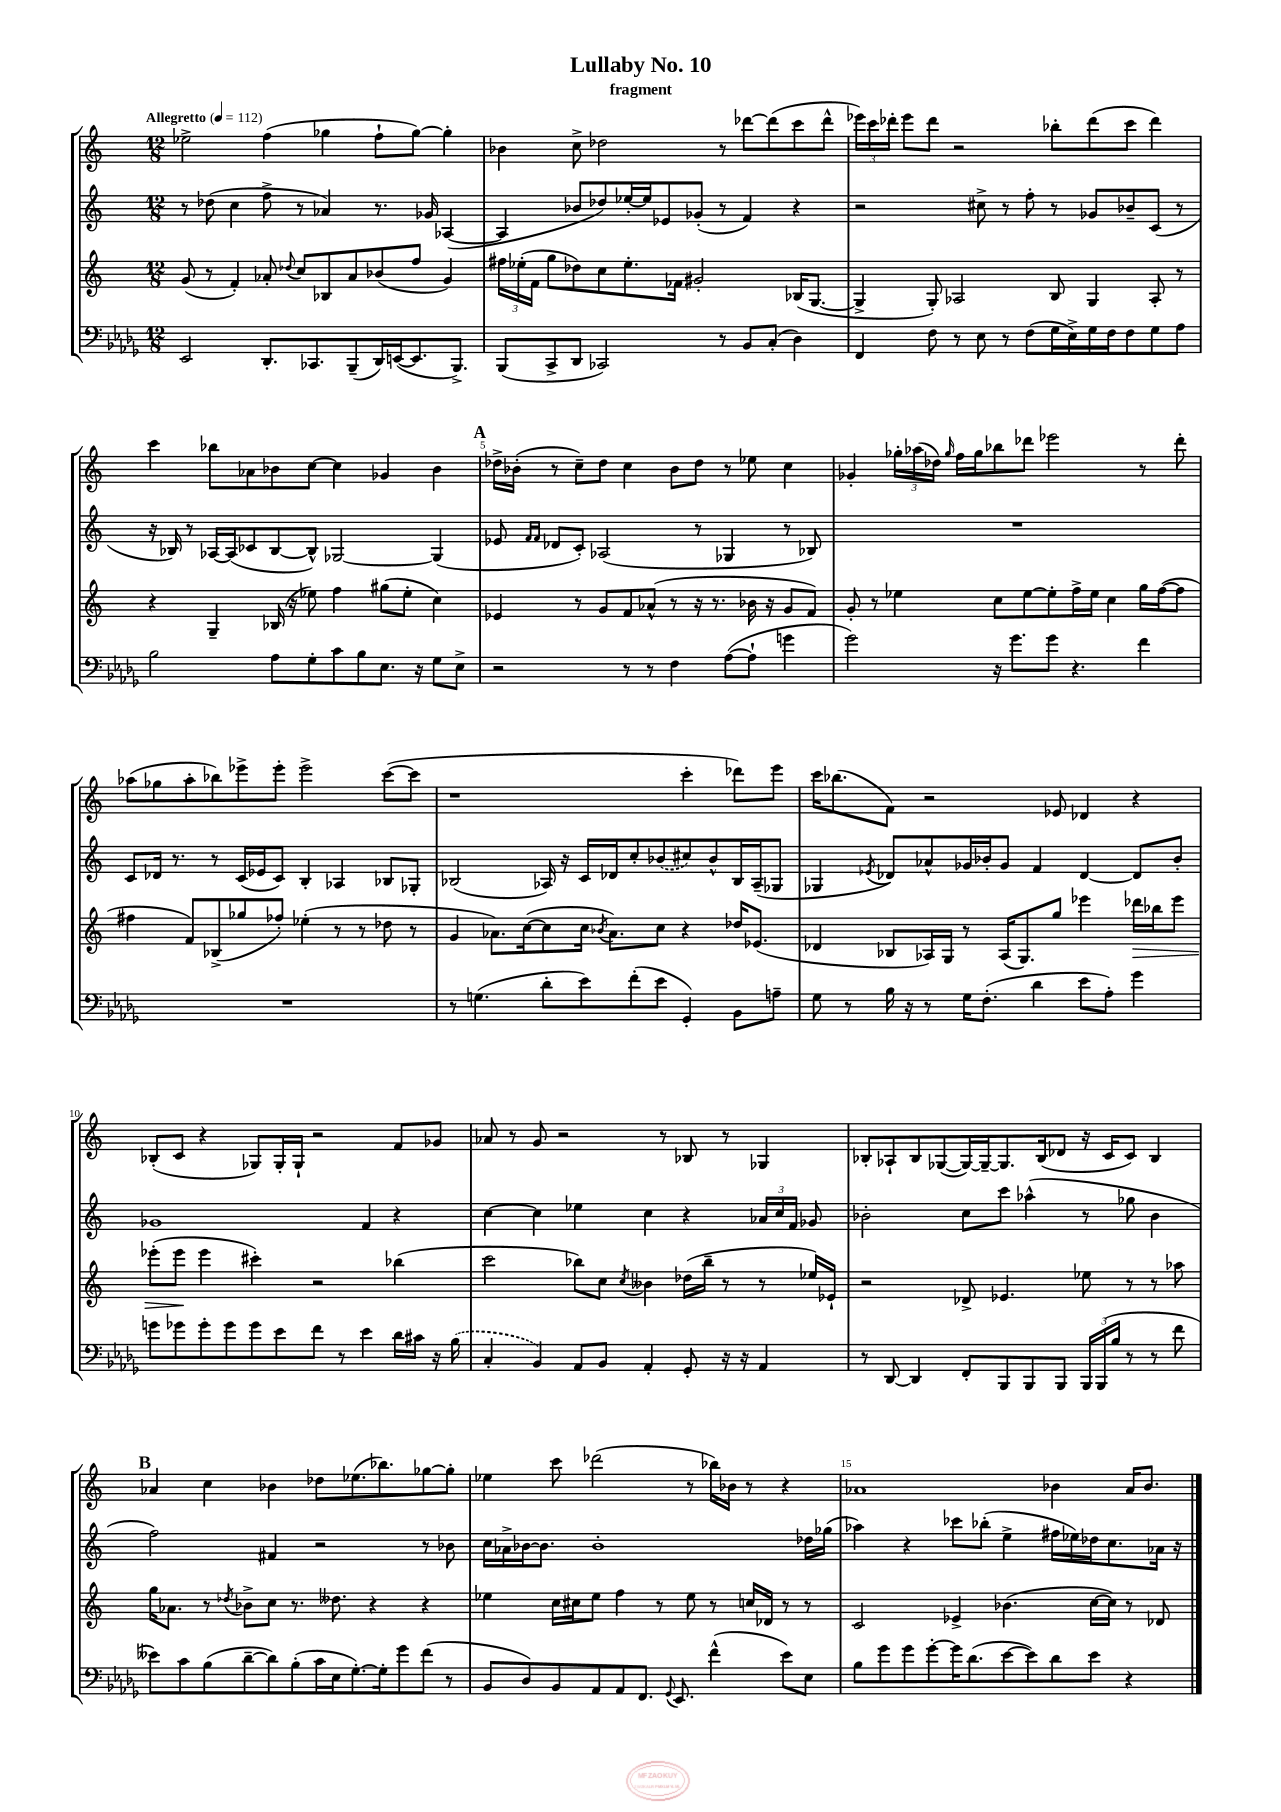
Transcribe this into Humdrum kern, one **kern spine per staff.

**kern	**kern	**dynam	**kern	**kern
*part4	*part3	*part3	*part2	*part1
*staff4	*staff3	*staff3	*staff2	*staff1
*clefF4	*clefG2	*	*clefG2	*clefG2
*k[b-e-a-d-g-]	*k[]	*	*k[]	*k[]
*M12/8	*M12/8	*	*M12/8	*M12/8
*MM112	*MM112	*	*MM112	*MM112
=1	=1	=1	=1	=1
!	!	!	!	!LO:TX:a:B:t=Allegretto
2EE-/	(8g/	.	8r	2ee-X^\
.	8r	.	(8dd-X\	.
.	4f'/)	.	4cc\	.
8.DD-'/L	8a-X'/	.	8ff^\	(4ff\
.	8qqdd-X/	.	.	.
.	8cc/L	.	8r	.
8.CC-X/	.	.	.	.
.	8B-X/	.	4a-X/)	4gg-X\
(8BBB-~/	8a-/	.	.	.
16DD-/L)	(8b-X/	.	8.r	8ff`\L
([16EEn/J	.	.	.	.
8.EE/]	8ff/J	.	.	[8gg-\J)
.	.	.	16g-X/	.
.	4g/)	.	([4A-X/	4gg-'\]
8.BBB-^/J)	.	.	.	.
=2	=2	=2	=2	=2
(8BBB-/L	24ff#X\LL	.	4A-/]	4b-X\
.	(24ee-X'\	.	.	.
.	24f\JJ	.	.	.
8CC^/	8gg\L	.	.	.
8DD-/J	8dd-X\)	.	8b-X/L	8cc^\
2CC-X/)	8cc\	.	8dd-X/)	2dd-X\
.	8.ee-'\	.	[16ee-X'/L	.
.	.	.	16ee-/J]	.
.	.	.	8e-X/	.
.	16f-X\Jk	.	.	.
.	2g#X'/	.	(8g-X'/J	.
8r	.	.	8r	8r
8BB-/L	.	.	4f/)	[8ddd-X\L
(8C'/J	.	.	.	(8ddd-\]
4D-\)	(16B-X/KL	.	4r	8ccc\
.	[8.G/J	.	.	.
.	.	.	.	8ddd-^^\J
=3	=3	=3	=3	=3
4FF/	4G^/]	.	2r	24eee-X\LL)
.	.	.	.	24ccc\
.	.	.	.	24ddd-X'\JJ
.	.	.	.	8eee-\L
8F\	8G'/)	.	.	8ddd-\J
8r	2A-X/	.	.	2r
8E-\	.	.	8cc#X^\	.
8r	.	.	8r	.
(8F\L	.	.	8ff'\	.
16G-\L	8B/	.	8r	8bb-X'\L
16E-^\)	.	.	.	.
16G-\	4G/	.	8g-X/L	(8ddd-\
16F\J	.	.	.	.
8F\	.	.	8b-X~/	8ccc\J
8G-\	8A-'/	.	(8c/J	4ddd-\)
8A-\J	8r	.	8r	.
!!LO:LB:g=z
=4	=4	=4	=4	=4
2B-\	4r	.	16r	4ccc\
.	.	.	16B-X/)	.
.	.	.	8r	.
.	4G~/	.	[16A-X/LL	8bb-X\L
.	.	.	(16A-/J]	.
.	.	.	8c-X/	8a-X\
8A-\L	(16B-X/	.	[8B-/	8b-X\
.	16r	.	.	.
8G-'\	8ee-X\)	.	8B-^^/J])	[8cc\J
8c\	4ff\	.	[2G-X/	4cc\]
8B-\	.	.	.	.
8.E-\J	(8gg#X\L	.	.	4g-X/
.	8ee-'\J	.	.	.
16r	.	.	.	.
8G-\L	4cc\)	.	(4G-/]	4b-\
8E-^\J	.	.	.	.
!!LO:REH:place=s1:t=A
=5	=5	=5	=5	=5
2r	4e-X/	.	8e-X/	16dd-X^\LL
.	.	.	.	(16b-X'\JJ
.	.	.	16qqf/LL	.
.	.	.	16qqf/JJ	.
.	.	.	8d-X/L	8r
.	8r	.	8c'/J)	8cc~\L)
.	8g/L	.	(2A-X/	8dd-\J
8r	8f/	.	.	4cc\
8r	(8a-X^^/J	.	.	.
4F\	8r	.	.	8b-\L
.	16r	.	8r	8dd-\J
.	8.r	.	.	.
([8A-\L	.	.	4G-X/	8r
8A-`\J]	16b-X\	.	.	8ee-X\
.	16r	.	.	.
4gn\	8g/L	.	8r	4cc\
.	8f/J)	.	8B-X/)	.
=6	=6	=6	=6	=6
2g-\)	8g'/	.	1.r	4g-X'/
.	8r	.	.	.
.	4ee-X\	.	.	24gg-X'\LL
.	.	.	.	(24aa-X\
.	.	.	.	24dd-X\JJ)
.	.	.	.	16qqgg-/
.	.	.	.	16ff\LL
.	.	.	.	16gg-\J
16r	8cc\L	.	.	8bb-X\
8.g-\L	.	.	.	.
.	[8ee-\	.	.	8ddd-X\J
8g-\J	8ee-'\]	.	.	2eee-X\
4.r	16ff^\L	.	.	.
.	16ee-\JJ	.	.	.
.	4cc\	.	.	.
4f\	16gg\LL	.	.	8r
.	([16ff\J	.	.	.
.	8ff\J]	.	.	8ddd-'\
!!LO:LB:g=z
=7	=7	=7	=7	=7
1.r	4ff#X\	.	8c/L	(8aa-X\L
.	.	.	16d-X/Jk	8gg-X\
.	.	.	8.r	.
.	8f/L)	.	.	8aa-'\
.	(8B-X^/	.	8r	8bb-X\)
.	8gg-X/	.	(16c/LL	8eee-X^\
.	.	.	16e-X/J	.
.	8ff-X'/J)	.	8c/J)	8eee-'\J
.	(4ee-X'\	.	4B'/	2eee-^\
.	8r	.	4A-X/	.
.	8r	.	.	.
.	8dd-X\	.	8B-X/L	([8ccc\L
.	8r	.	8G-X'/J	8ccc\J]
=8	=8	=8	=8	=8
8r	4g/	.	(2B-X/	1r
(4.Gn\	.	.	.	.
.	8.a-X\L)	.	.	.
.	([16cc\k	.	.	.
8d-'\L	8cc\]	.	16A-X/)	.
.	.	.	16r	.
8e-\)	16cc\Jk	.	16c/LL	.
.	8qb-X/	.	.	.
.	8.a-\L)	.	16d-X/J	.
(8f'\	.	.	8cc'/	.
8e-\J	8cc\J	.	(8b-X/	.
4GG-'/)	4r	.	8cc#X/)	4ccc'\
.	.	.	8b-^^/	.
8BB-\L	16dd-X/KL	.	16B-/L	8ddd-X\L)
.	(8.e-X/J	.	(16A-~/J	.
8An~\J	.	.	8G-X/J	8eee\J
=9	=9	=9	=9	=9
8G-\	4d-X/	.	4G-X/	16ccc\KL
.	.	.	.	(8.bb-X\
8r	.	.	.	.
.	.	.	8qe-X/	.
16B-\	8B-X/L	.	8d-X/L)	8f\J)
16r	.	.	.	.
8r	16A-X/L)	.	8a-X^^/	2r
.	16G/JJ	.	.	.
16G-\KL	8r	.	16g-X/L	.
(8.F'\J	.	.	16b-X'/J	.
.	(16A-/KL	.	8g-/J	.
.	8.G/)	.	.	.
4d-\	.	.	4f/	.
.	8gg/J	.	.	8e-X/
8e-\L	4eee-X\	.	[4d-/	4d-X/
8A-'\J)	.	.	.	.
!	!	!LO:HP:b	!	!
4g-\	16ddd-X\LL	>	8d-/L]	4r
.	16bb-X\J	.	.	.
.	8eee-\J	.	8b-'/J	.
!!LO:LB:g=z
=10	=10	=10	=10	=10
8gn\L	(8eee-X'\L	.	1g-X	(8B-X'/L
8g-X\	8eee-\J	.	.	8c/J
8g-'\	4eee-\	]	.	4r
8g-\	.	.	.	.
8g-\	4ccc#X'\)	.	.	8G-X/L)
8e-\	.	.	.	16G-'/L
.	.	.	.	16G-`/JJ
8f\J	2r	.	.	2r
8r	.	.	.	.
4e-\	.	.	4f/	.
16d-\LL	(4bb-X\	.	4r	8f/L
16c#X\JJ	.	.	.	.
16r	.	.	.	8g-X/J
(16B-\	.	.	.	.
=11	=11	=11	=11	=11
4C'/	2ccc\	.	[4cc\	8a-X/
.	.	.	.	8r
4BB-/)	.	.	4cc\]	8g/
.	.	.	.	2r
8AA-/L	8bb-X\L)	.	4ee-X\	.
8BB-/J	8cc\J	.	.	.
.	8qcc/	.	.	.
4AA-'/	4b--X\	.	4cc\	.
.	.	.	.	8r
8GG-'/	(16dd-X\LL	.	4r	8B-X/
.	16bb-~\JJ	.	.	.
16r	8r	.	.	8r
16r	.	.	.	.
4AA-/	8r	.	24a-X/LL	4G-X/
.	.	.	24cc/	.
.	.	.	24f/JJ	.
.	16ee-X/LL)	.	8g-X/	.
.	16e-X`/JJ	.	.	.
=12	=12	=12	=12	=12
8r	2r	.	2b-X'\	8B-X'/L
[8DD-/	.	.	.	8A-X`/
4DD-/]	.	.	.	8B-/
.	.	.	.	([8G-X/
8FF'/L	8d-X^/	.	8cc\L	16G-/L_)
.	.	.	.	16G-~/J_
8BBB-/	4.e-X/	.	8ccc\J	8.G-/]
8BBB-/	.	.	(4aa-X^^\	.
.	.	.	.	(16B-/k
8BBB-/J	.	.	.	8d-X/J
24BBB-/LL	8ee-X\	.	8r	16r
(24BBB-/	.	.	.	.
.	.	.	.	16c/KL
24B-/JJ	.	.	.	.
8r	8r	.	8gg-X\	8c/J)
8r	8r	.	4b-\	4B-/
8f\	8aa-X\	.	.	.
!!LO:LB:g=z
!!LO:REH:place=s1:t=B
=13	=13	=13	=13	=13
8e--X\L)	16gg\KL	.	2ff\)	4a-X/
.	8.a-X\J	.	.	.
8c\	.	.	.	.
(8B-\	8r	.	.	4cc\
.	8qdd-X/	.	.	.
[8d-~\	8b-X^\L	.	.	.
8d-\])	8cc\J	.	4f#X/	4b-X\
(8B-'\	8.r	.	.	.
16c\L	.	.	2r	8dd-X\L
16E-\J	8.dd--X\	.	.	.
[8.G-'\)	.	.	.	(8.ee-X\
.	4r	.	.	.
16G-'\k]	.	.	.	8.bb-X\)
8g-\	.	.	.	.
(8f\J	4r	.	8r	[8gg-X\
8r	.	.	8b-X\	8gg-'\J]
=14	=14	=14	=14	=14
8BB-/L	4ee-X\	.	16cc\LL	4ee-X\
.	.	.	16a-X^\	.
8D-/)	.	.	[16b-X\J	.
.	.	.	8.b-\J]	.
8BB-/	16cc\LL	.	.	8ccc\
.	16cc#X\J	.	.	.
8AA-/	8ee-\J	.	1b-'	(2ddd-X\
8AA-/	4ff\	.	.	.
8.FF/J	.	.	.	.
.	8r	.	.	.
8qqGG-/	.	.	.	.
8.EE-/	.	.	.	.
.	8ee-\	.	.	8r
(4f^^\	8r	.	.	16bb-X\LL)
.	.	.	.	16b-X\JJ
.	16ccn/LL	.	.	8r
.	16d-X/JJ	.	.	.
8e-\L)	8r	.	.	4r
8E-\J	8r	.	16dd-X\LL	.
.	.	.	(16gg-X\JJ	.
=15	=15	=15	=15	=15
8B-\L	2c/	.	4aa-X\)	1a-X
8g-\	.	.	.	.
8g-\	.	.	4r	.
[8g-'\	.	.	.	.
16g-\K]	4e-X^/	.	8ccc-X\L	.
(8.d-\	.	.	.	.
.	.	.	(8bb-X'\J	.
[8e-\	(4.b-X\	.	4ee^\	.
8e-\])	.	.	.	.
8d-\	.	.	16ff#X\LL	4b-X\
.	.	.	16ee-X\)	.
8e-\J	[16cc\LL	.	16dd-X\J	.
.	16cc\JJ])	.	8.cc\	.
4r	8r	.	.	16a-/KL
.	.	.	.	8.b-/J
.	8d-X/	.	16a-X\Jk	.
.	.	.	16r	.
==	==	==	==	==
*-	*-	*-	*-	*-
